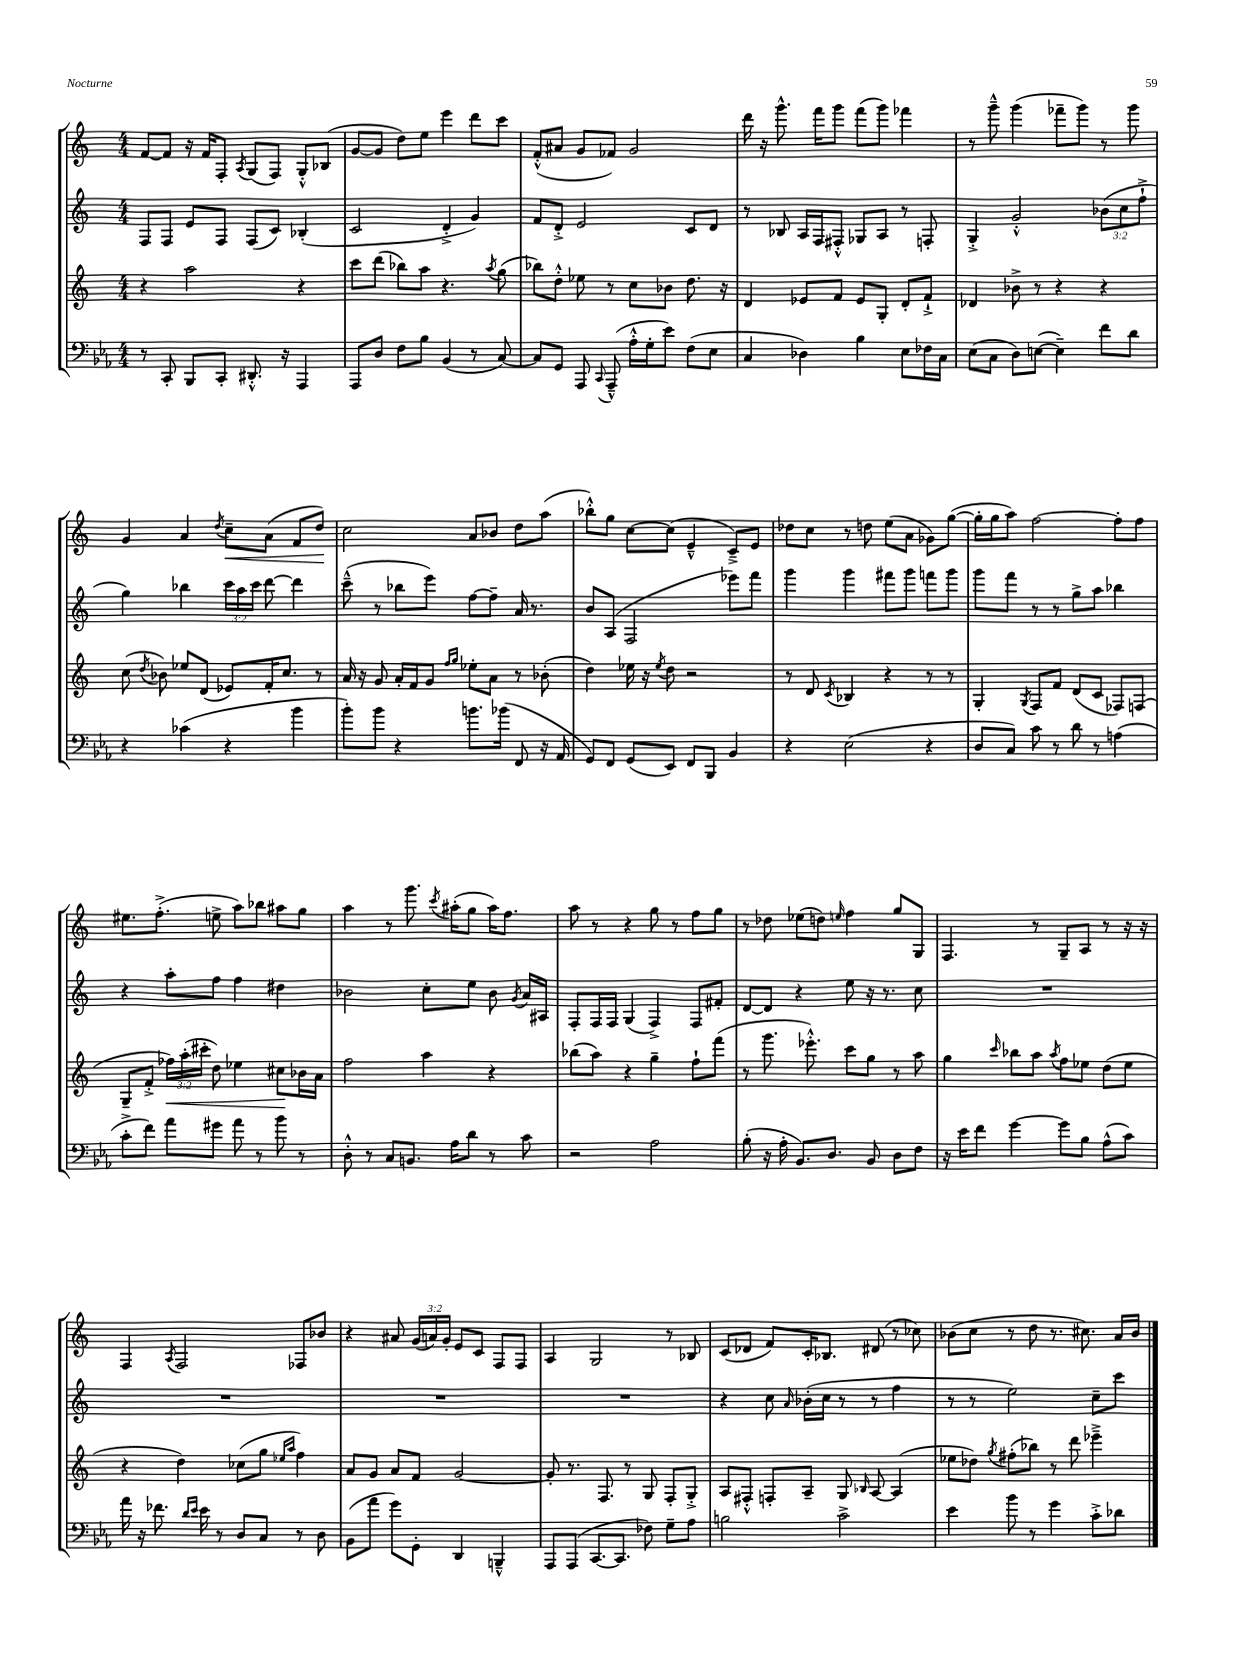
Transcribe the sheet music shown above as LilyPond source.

<<
\new StaffGroup <<
\new Staff = "s0" {
    \clef treble \key c \major \numericTimeSignature \time 4/4 \override Staff.TupletNumber.text = #tuplet-number::calc-fraction-text
    \autoBeamOff f'8[~ f'8] r16 f'16[ f8]-. \acciaccatura { a8 } g8[( f8]) g8[-.-^ bes8]( |
    g'8[~ g'8] d''8[) e''8] e'''4 d'''8[ c'''8] |
    f'8[-.-^( ais'8] g'8[ fes'8]) g'2 |
    d'''16 r16 g'''8.-^ f'''16[ g'''8] f'''8[( g'''8]) fes'''4 |
    r8 g'''8---^ g'''4( fes'''8[-- g'''8]) r8 g'''8 |
    g'4 a'4 \acciaccatura { d''8 } c''8[--\< a'8]( f'8[ d''8]\!) |
    c''2 a'8[ bes'8] d''8[ a''8]( |
    bes''8[-.-^) g''8] c''8[~ c''8]( e'4---^ c'8[--->) e'8] |
    des''8[ c''8] r8 d''8 e''8[( a'8] ges'8[) g''8]~( |
    g''16[-. g''16 a''8]) f''2~ f''8[-. f''8] |
    eis''8.[ f''8.]-.->( e''8-> a''8[) bes''8] ais''8[ g''8] |
    a''4 r8 g'''8. \acciaccatura { c'''8 } ais''16[-.( g''8] ais''16[) f''8.] |
    a''8 r8 r4 g''8 r8 f''8[ g''8] |
    r8 des''8 ees''8[( d''8]) \grace { e''16 } f''4 g''8[ g8] |
    f4. r8 g8[-- a8] r8 r16 r16 |
    f4 \acciaccatura { a8 } f2 fes8[ bes'8] |
    r4 ais'8 \tuplet 3/2 { g'16[( a'16) g'16]-. } e'8[ c'8] f8[ f8] |
    a4 g2 r8 bes8 |
    c'8[( des'8] f'8[) c'16-. bes8.] dis'8( r8 ces''8) |
    bes'8[( c''8] r8 d''8 r8. cis''8.) a'16[ bes'16] \bar "|." |
}
\new Staff = "s1" {
    \clef treble \key c \major \numericTimeSignature \time 4/4 \override Staff.TupletNumber.text = #tuplet-number::calc-fraction-text
    \autoBeamOff f8[ f8] e'8[ f8] f8[( c'8]) bes4-.( |
    c'2 d'4-.-> g'4) |
    f'8[ d'8]-.-> e'2 c'8[ d'8] |
    r8 bes8 a16[ f16 fis8]-.-^ ges8[ a8] r8 f8-. |
    g4-.-> g'2-.-^ \tuplet 3/2 { bes'8[( c''8 f''8]-!-> } |
    g''4) bes''4 \tuplet 3/2 { c'''16[ a''16 c'''16] } d'''8~ d'''4 |
    c'''8---^( r8 bes''8[ e'''8]) f''8[~ f''8]-- a'16 r8. |
    b'8[ a8]( f2 ees'''8[) f'''8] |
    g'''4 g'''4 fis'''8[ g'''8] f'''8[ g'''8] |
    g'''8[ f'''8] r8 r8 g''8[-> a''8] bes''4 |
    r4 a''8[-. f''8] f''4 dis''4 |
    bes'2 c''8[-. e''8] bes'8 \acciaccatura { g'8 } a'16[ ais16] |
    f8[-. f16 f16] g4( f4->) f8[ fis'8]-. |
    d'8[~ d'8] r4 e''8 r16 r8. c''8 |
    R1 |
    R1 |
    R1 |
    R1 |
    r4 c''8 \grace { a'16 } bes'16[-.( c''16] r8 r8 f''4 |
    r8 r8 e''2) c''8[-- c'''8] \bar "|." |
}
\new Staff = "s2" {
    \clef treble \key c \major \numericTimeSignature \time 4/4 \override Staff.TupletNumber.text = #tuplet-number::calc-fraction-text
    \autoBeamOff r4 a''2 r4 |
    c'''8[ d'''8]( bes''8[) a''8] r4. \acciaccatura { a''8 } g''8( |
    bes''8[) d''8]-.-^ ees''8 r8 c''8[ bes'8] d''8. r16 |
    d'4 ees'8[ f'8] ees'8[ g8]-. d'8[-. f'8]-!-> |
    des'4 bes'8-> r8 r4 r4 |
    c''8( \acciaccatura { d''8 } bes'8) ees''8[ d'8]( ees'8[) f'16-. c''8.] r8 |
    a'16 r16 g'8 a'16[-. f'16 g'8] \grace { f''16[ g''16] } ees''8[-. a'8] r8 bes'8-.( |
    d''4) ees''16 r16 \acciaccatura { ees''8 } d''8 r2 |
    r8 d'8 \acciaccatura { c'8 } bes4 r4 r8 r8 |
    g4-. \acciaccatura { g8 } f8[ f'8] d'8[( c'8] fes8[) f8]( |
    g8[-- f'8]-.-> \tuplet 3/2 { fes''16[\<) a''16-.( cis'''16]-. } d''8) ees''4 cis''8[\! bes'16 a'16] |
    f''2 a''4 r4 |
    bes''8[( a''8]) r4 g''4-- f''8[-! f'''8]( |
    r8 g'''8. ees'''8.-.-^) c'''8[ g''8] r8 a''8 |
    g''4 \grace { c'''16 } bes''8[ a''8] \acciaccatura { a''8 } f''8[ ees''8] d''8[( ees''8] |
    r4 d''4) ces''8[( g''8] \grace { ees''16[ a''16] } f''4) |
    a'8[ g'8] a'8[ f'8] g'2~ |
    g'8-. r8. f8. r8 g8 f8[-. g8]-.-> |
    a8[ fis8]-.-^ f8[-. a8]-- g8 \grace { bes16 } a8~ a4( |
    ees''8[ des''8]) \acciaccatura { g''8 } fis''8[-.( bes''8]) r8 d'''8 ees'''4---> \bar "|." |
}
\new Staff = "s3" {
    \clef bass \key ees \major \numericTimeSignature \time 4/4
    \autoBeamOff r8 c,8-. bes,,8[ c,8]-. dis,8.-.-^ r16 aes,,4 |
    aes,,8[ d8] f8[ bes8] bes,4( r8 c8~) |
    c8[ g,8] aes,,8 \appoggiatura { c,8 } aes,,8---^( aes16[-.-^ g16-. ees'8]) f8[( ees8] |
    c4 des4) bes4 ees8[ fes16 c16] |
    ees8[( c8] d8[) e8]~( e4--) f'8[ d'8] |
    r4 ces'4( r4 bes'4 |
    bes'8[-.) bes'8] r4 b'8.[ bes'16]( f,8 r16 aes,16 |
    g,8[) f,8] g,8[( ees,8]) f,8[ bes,,8] bes,4 |
    r4 ees2( r4 |
    d8[ c8]) c'8 r8 d'8 r8 a4( |
    c'8[-.-> f'8]) aes'8[ gis'8] aes'8 r8 bes'8 r8 |
    d8-.-^ r8 c8[ b,8.] aes16[ d'8] r8 c'8 |
    r2 aes2 |
    bes8-.( r16 aes16-. bes,8.[) d8.] bes,8 d8[ f8] |
    r16 ees'16[ f'8] g'4~ g'8[ bes8] aes8[-^( c'8]) |
    aes'16 r16 fes'8. \grace { d'16[ ees'16] } ees'16 r8 d8[ c8] r8 d8 |
    bes,8[( aes'8] g'8[) g,8]-. d,4 b,,4---^ |
    aes,,8[ aes,,8]( c,8.[~ c,8.] fes8) g8[-- aes8] |
    b2 c'2-> |
    ees'4 bes'8 r8 g'4 c'8[-.-> des'8] \bar "|." |
}
>>
>>
\layout { \context { \Score \remove "Bar_number_engraver" } }
